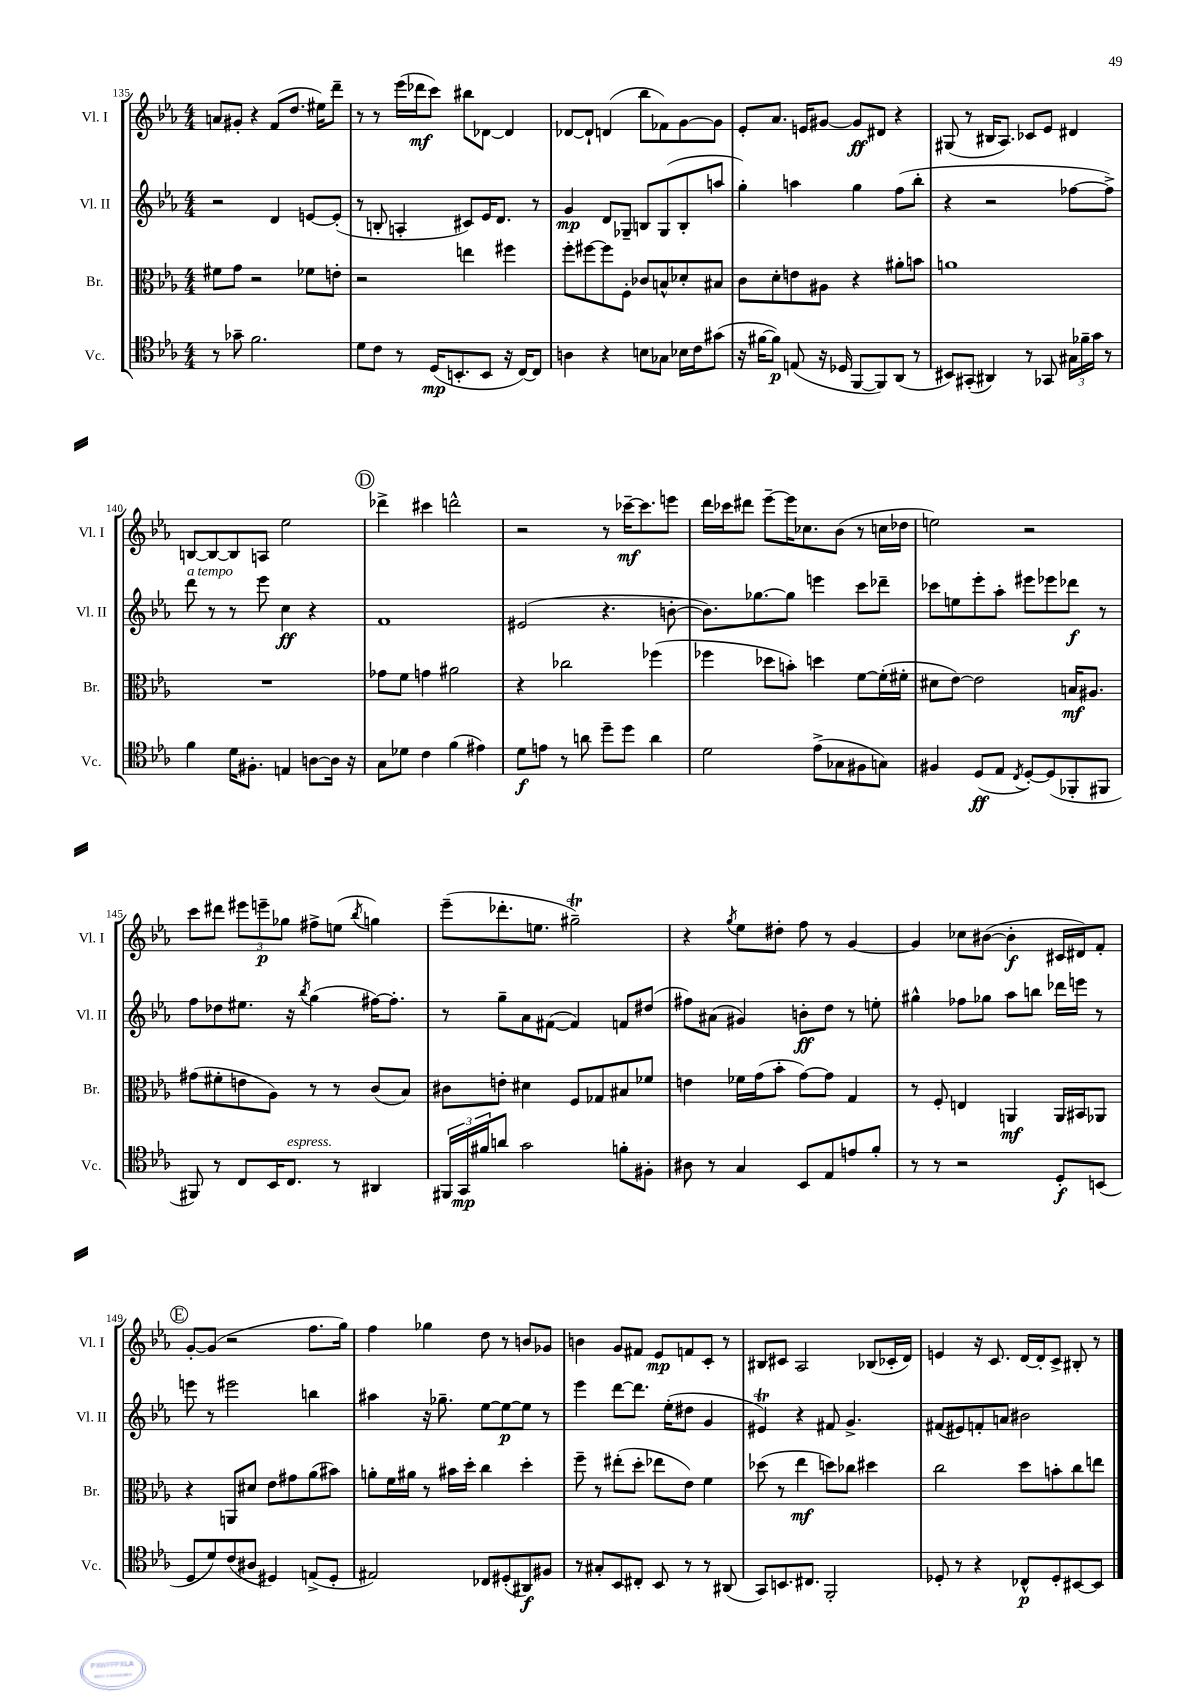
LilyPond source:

<<
\new StaffGroup <<
\new Staff = "s0" \with { instrumentName = "Vl. I" shortInstrumentName = "Vl. I" } {
    \clef treble \key ees \major \numericTimeSignature \time 4/4
    a'8 gis'8-. r4 f'8( d''8. eis''16) d'''8-- |
    r8 r8 ees'''16( des'''16\mf c'''8) bis''8 des'8~ des'4 |
    des'8~ des'8-! d'4( bes''8 fes'8) g'8~ g'8 |
    ees'8-. aes'8. e'16 gis'8~ gis'8\ff dis'8 r4 |
    gis8( r8 bis16 aes8.) ces'8 ees'8 dis'4 |
    b8~ b8~ b8 a8 ees''2 |
    \mark \markup { \circle "D" } des'''4-> cis'''4 d'''2-^ |
    r2 r8 ces'''16~--\mf ces'''8. e'''8 |
    d'''16 ces'''16 dis'''8 ees'''8~-- ees'''16 ces''8. bes'8( r8 c''16 des''16 |
    e''2) r2 |
    c'''8 dis'''8 \tuplet 3/2 { eis'''8 e'''8--\p ges''8 } fis''8-> e''8( \acciaccatura { bes''8 } g''4) |
    ees'''8--( des'''8.-. e''8. gis''2--\trill) |
    r4 \acciaccatura { g''8 } ees''8 dis''8-. f''8 r8 g'4~ |
    g'4 ces''8 bis'8~( bis'4-.\f cis'16 dis'16) f'8-. |
    \mark \markup { \circle "E" } g'8~-. g'8( r2 f''8. g''16) |
    f''4 ges''4 d''8 r8 b'8 ges'8 |
    b'4 g'8 fis'8 ees'8\mp f'8 c'8-. r8 |
    bis8 cis'8 aes2 bes8( ces'16-. d'16) |
    e'4 r16 c'8. d'16~ d'16-. c'8-> bis8-. r8 \bar "|." |
}
\new Staff = "s1" \with { instrumentName = "Vl. II" shortInstrumentName = "Vl. II" } {
    \clef treble \key ees \major \numericTimeSignature \time 4/4
    r2 d'4 e'8~ e'8-.( |
    r8 b8-. a4-. cis'8) ees'16 d'8. r8 |
    g'4\mp d'8 ges8-- b8 ges8( b8-. a''8 |
    g''4-.) a''4 g''4 f''8( bes''8-. |
    r4 r2 fes''8~ fes''8->) |
    d'''8^\markup { \italic "a tempo" } r8 r8 ees'''8 c''4\ff r4 |
    \mark \markup { \circle "D" } f'1 |
    eis'2( r4. b'8~-. |
    b'8.) ges''8.~ ges''8 e'''4 c'''8 des'''8-- |
    ces'''8 e''8 ees'''8-. aes''8-. eis'''8 ees'''8 des'''8\f r8 |
    f''8 des''8 eis''8. r16 \acciaccatura { bes''8 } g''4( fis''16~) fis''8.-. |
    r8 g''8-- aes'8 fis'8~( fis'4) f'8 dis''8( |
    fis''8) ais'8( gis'4) b'8-.\ff d''8 r8 e''8-. |
    gis''4-^ fes''8 ges''8 aes''8 b''8 des'''16 e'''16 r8 |
    \mark \markup { \circle "E" } e'''8 r8 eis'''2 b''4 |
    ais''4 r16 ges''8.-- ees''8~ ees''8~\p ees''8 r8 |
    ees'''4 d'''8~ d'''8. ees''16-.( dis''8 g'4 |
    eis'4\trill) r4 fis'8 g'4.-> |
    fis'8( eis'8) f'8-. a'8 bis'2 \bar "|." |
}
\new Staff = "s2" \with { instrumentName = "Br." shortInstrumentName = "Br." } {
    \clef alto \key ees \major \numericTimeSignature \time 4/4
    fis'8 g'8 r2 fes'8 e'8-. |
    r2 e''4 fis''4 |
    f''8-. fis''8~ fis''8 f8-. ces'8 b8-^ des'8-. bis8 |
    c'8 d'8-. e'8 ais8 r4 ais'8-. b'8 |
    a'1 |
    R1 |
    \mark \markup { \circle "D" } ges'8 f'8 g'4 ais'2 |
    r4 ces''2 fes''4( |
    fes''4 des''8 b'8-.) d''4 f'8~ f'16-.( fis'16-. |
    dis'8 ees'8~) ees'2 b16\mf ais8. |
    gis'8( fis'8-. e'8 aes8) r8 r8 c'8( bes8) |
    cis'8 e'8-. dis'4 f8 ges8 bis8 fes'8 |
    e'4 fes'16 g'16( bes'8-. g'8~) g'8 g4 |
    r8 f8-. e4 a,4\mf a,16 bis,16 aes,8 |
    \mark \markup { \circle "E" } r4 a,8 dis'8 ees'8 gis'8 aes'8( bis'8) |
    a'8-. f'16 ais'16 r8 bis'16 d''16-. c''4 d''4-. |
    f''8-- r8 eis''8-.( d''8-. ees''8 ees'8) f'4 |
    des''8( r8 ees''4\mf d''8) ces''8 dis''4 |
    c''2 d''8 b'8-. c''8 e''8 \bar "|." |
}
\new Staff = "s3" \with { instrumentName = "Vc." shortInstrumentName = "Vc." } {
    \clef tenor \key ees \major \numericTimeSignature \time 4/4
    r8 ges'8-- f'2. |
    d'8 c'8 r8 d16\mp( b,8.-. b,8 r16 c16~) c8 |
    a4 r4 b8 ges8 bes16 c'16 gis'8( |
    r16 fis'16~ fis'8\p) e8( r16 des16 f,8~ f,8) aes,8( r8 |
    bis,8) gis,8-.( ais,4) r8 ges,8 \tuplet 3/2 { gis16 fes'16-- g'16 } r8 |
    f'4 d'16 fis8.-. e4 a8~ a16 r16 |
    \mark \markup { \circle "D" } g8 des'8 c'4 f'4( eis'4) |
    d'8\f e'8 r8 a'8 d''8-- d''8 a'4 |
    d'2 ees'8->( ges8 fis8 g8) |
    fis4 d8\ff( ees8 \acciaccatura { c8 } d8~-.) d8( fes,8-. fis,8 |
    fis,8) r8 c8 bes,16 c8.^\markup { \italic "espress." } r8 ais,4 |
    \tuplet 3/2 { fis,16 g,16\mp fis'16 } a'8 g'2 f'8-. fis8-. |
    ais8 r8 g4 bes,8 ees8 e'8 f'8-. |
    r8 r8 r2 d8-.\f b,8( |
    \mark \markup { \circle "E" } d8 d'8) c'8( ais8 dis4) e8->( dis8-. |
    eis2) ces8 dis8-.( ais,8\f) fis8 |
    r8 gis8-. bes,8 cis8-. bes,8 r8 r8 ais,8( |
    g,8) b,8. cis8. f,2-. |
    des8-. r8 r4 ces8-^\p des8-. bis,8~ bis,8 \bar "|." |
}
>>
>>
\layout { \context { \Score currentBarNumber = #135 } }
